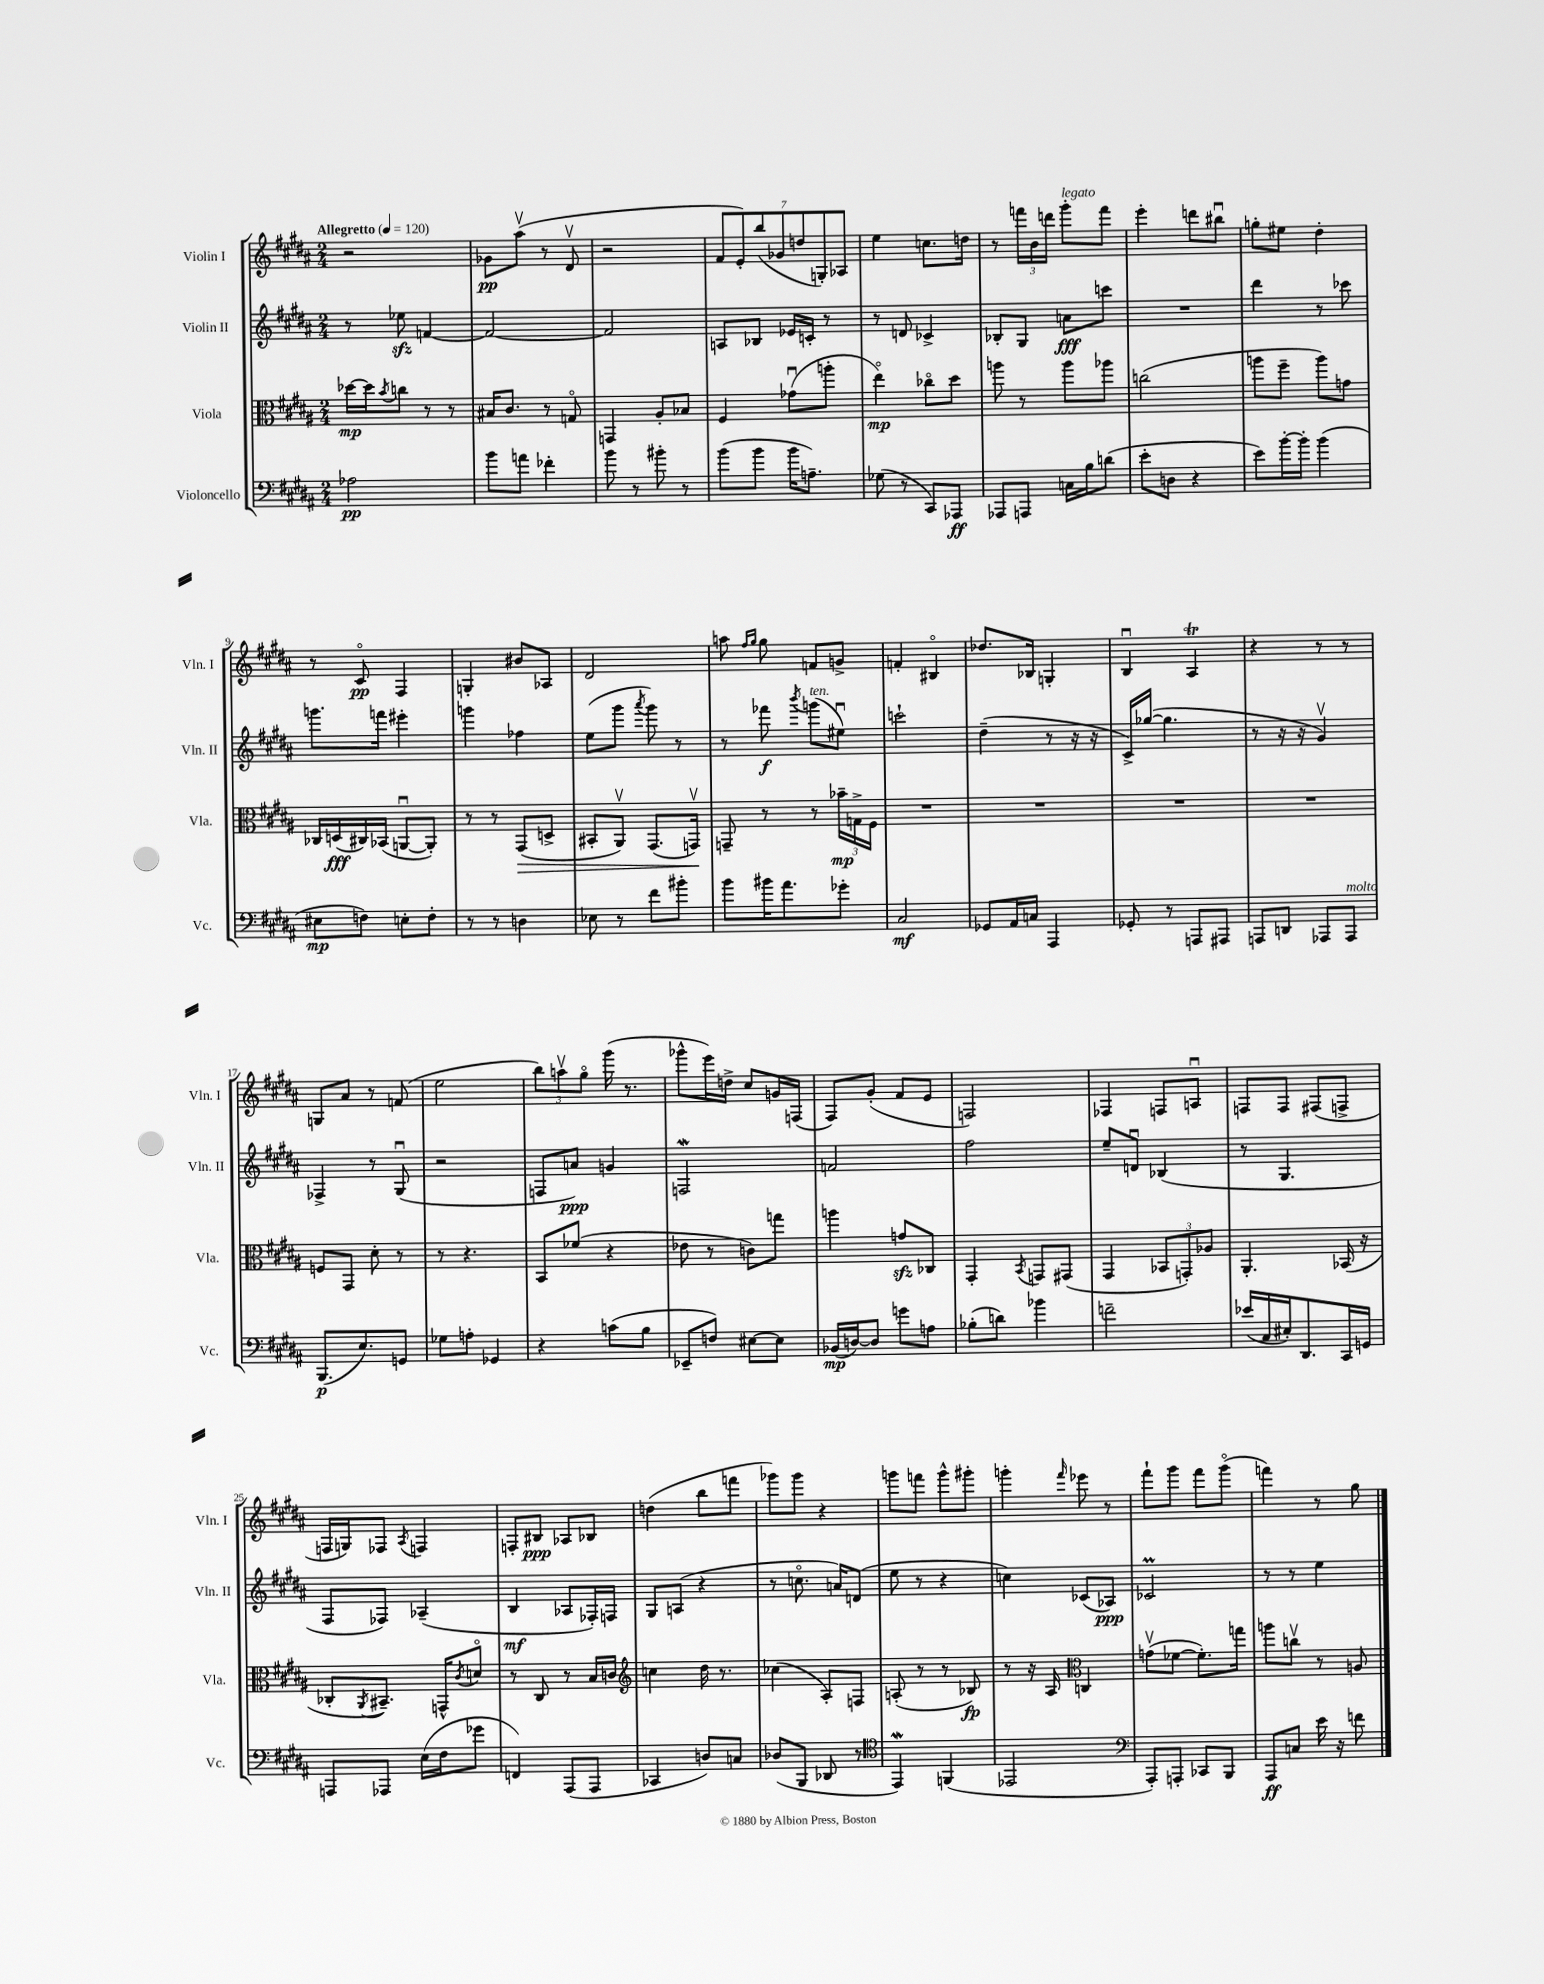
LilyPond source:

<<
\new StaffGroup <<
\new Staff = "s0" \with { instrumentName = "Violin I" shortInstrumentName = "Vln. I" } {
    \clef treble \key b \major \numericTimeSignature \time 2/4 \tempo "Allegretto" 4 = 120
    r2 |
    ges'8\pp ais''8\upbow( r8 dis'8\upbow |
    r2 |
    \tuplet 7/4 { fis'8 e'8-.) b''8( ges'8 d''8 g8-.) aes8 } |
    e''4 c''8. d''16 |
    r8 \tuplet 3/2 { f'''16 b'16 d'''16 } gis'''8-.^\markup { \italic "legato" } f'''8 |
    e'''4-. d'''8 bis''8\downbow |
    g''8-. eis''8 dis''4-. |
    r8 cis'8\flageolet\pp fis4 |
    g4-. bis'8 aes8 |
    dis'2 |
    a''8 \grace { fis''16 gis''16 } gis''8 f'8 g'8-> |
    f'4-. bis4\flageolet |
    des''8. bes16 g4-. |
    b4\downbow ais4\trill |
    r4 r8 r8 |
    g8 ais'8 r8 f'8( |
    e''2 |
    \tuplet 3/2 { b''8) a''8\upbow gis''8\flageolet } gis'''16( r8. |
    ges'''8-^ e'''16) d''16-> cis''8 g'16 f16( |
    fis8) gis'8-.( fis'8 e'8 |
    f2) |
    fes4 f8 a8\downbow |
    f8 f8 fis8( f8-> |
    f16 g16) fes8 \acciaccatura { ais8 } f4 |
    f8-. bis8\ppp aes8 bes8 |
    d''4( b''8 f'''8 |
    ges'''8) ges'''8 r4 |
    g'''8 f'''8 g'''8-^ gis'''8-. |
    g'''4-. \grace { fis'''16 } ees'''8 r8 |
    fis'''8-! gis'''8 fis'''8 gis'''8\flageolet( |
    f'''4) r8 gis''8 \bar "|." |
}
\new Staff = "s1" \with { instrumentName = "Violin II" shortInstrumentName = "Vln. II" } {
    \clef treble \key b \major \numericTimeSignature \time 2/4
    r8 ees''8\sfz f'4~ |
    f'2~ |
    f'2 |
    a8 bes8 ees'16 c'16-. r8 |
    r8 d'8 ces'4-> |
    bes8-. gis8 a'8\fff c'''8 |
    R2 |
    dis'''4 r8 ces'''8 |
    g'''8. f'''16 eis'''4-. |
    g'''4 fes''4 |
    e''8( gis'''8 \acciaccatura { ais'''8 } gis'''8) r8 |
    r8 fes'''8\f \acciaccatura { b'''8 } g'''8^\markup { \italic "ten." }( eis''8\downbow) |
    c'''2-! |
    dis''4--( r8 r16 r16 |
    cis'16->) ges''16~( ges''4. |
    r8 r16 r16 gis'4\upbow) |
    fes4-> r8 gis8\downbow( |
    r2 |
    f8 a'8\ppp) g'4 |
    f2\mordent |
    f'2 |
    fis''2 |
    e''8-- d'8\downbow bes4( |
    r8 gis4. |
    fis8 fes8) aes4--( |
    b4\mf aes8 fes16-.) f16 |
    gis8 a8( r4 |
    r8 c''8.\flageolet a'16) d'8( |
    e''8 r8 r4 |
    c''4) ces'8( aes8\ppp) |
    ces'2\prall |
    r8 r8 e''4 \bar "|." |
}
\new Staff = "s2" \with { instrumentName = "Viola" shortInstrumentName = "Vla." } {
    \clef alto \key b \major \numericTimeSignature \time 2/4
    des''16~\mp des''16 \acciaccatura { b'8 } c''8 r8 r8 |
    bis16 cis'8. r8 g8\flageolet |
    g,4 ais8-. bes8 |
    fis4 ges'8\downbow( a''8-. |
    e''4\flageolet\mp) ces''8\flageolet dis''8 |
    a''8 r8 a''8 aes''8 |
    c''2( |
    a''8 fis''8-- a''8) g'8 |
    ces16 d16\fff( cis16) bes,16( a,8~\downbow a,8-.) |
    r8 r8 gis,8\>( d8-> |
    bis,8-. ais,8\upbow) gis,8.( g,16\upbow\!) |
    g,8-- r8 r8 \tuplet 3/2 { bes'16--\mp g16-> fis16 } |
    R2 |
    R2 |
    R2 |
    R2 |
    f8 gis,8 dis'8-. r8 |
    r8 r4. |
    b,8 fes'8( r4 |
    ees'8 r8 c'8) g''8 |
    a''4 g'8\sfz ces8 |
    gis,4-. \acciaccatura { b,8 } g,8 gis,8( |
    gis,4 \tuplet 3/2 { bes,8 g,8-.) aes8 } |
    ais,4.-. bes,16( r16 |
    ces8-. \acciaccatura { ais,8 } bis,8.--) g,16-^ \acciaccatura { cis'8 } d'8\flageolet |
    r8 cis8 r8 b16 c'16 |
    \clef treble c''4 dis''16 r8. |
    ces''4( ais8-.) f8 |
    a8-.( r8 r8 bes8\fp) |
    r8 r16 ais16 \clef alto c4 |
    g'8\upbow( fes'8~ fes'8.-.) g''16 |
    a''8 c''8\upbow r8 a8 \bar "|." |
}
\new Staff = "s3" \with { instrumentName = "Violoncello" shortInstrumentName = "Vc." } {
    \clef bass \key b \major \numericTimeSignature \time 2/4
    aes2\pp |
    b'8 a'8 fes'4-. |
    b'8 r8 bis'8-. r8 |
    b'8( b'8 b'16 a8.--) |
    ges8( r8 cis,8) aes,,8\ff |
    aes,,8 a,,8 c16 b16 d'8( |
    e'8-. d8 r4 |
    e'8) b'16~-. b'16-. b'4( |
    eis8\mp f8) e8-. f8-. |
    r8 r8 d4 |
    ees8 r8 fis'8 bis'8-. |
    b'8 bis'16 ais'8. ges'8-. |
    cis2\mf |
    ges,8 ais,16 c16 ais,,4 |
    ges,8-. r8 a,,8 ais,,8 |
    a,,8 d,8 aes,,8 aes,,8^\markup { \italic "molto" } |
    b,,8.\p( e8.) g,8 |
    ges8 a8-. ges,4 |
    r4 c'8( b8 |
    ees,8-- f8) eis8~ eis8 |
    bes,16\mp( d16~) d8 g'8 a8 |
    bes8-.( d'8) bes'4 |
    f'2-- |
    ees'16( cis16 eis16-.) dis,8. cis,16 g,16 |
    a,,8 aes,,8 e16( fis16 ges'8 |
    f,4) ais,,8( ais,,8 |
    ces,4 d8) c8 |
    des8( b,,8 des,8 r8 |
    \clef tenor e,4\mordent) f,4( |
    ees,2 |
    \clef bass ais,,8-.) a,,8-. ces,8 b,,8 |
    ais,,8\ff c8 e'16 r16 f'8 \bar "|." |
}
>>
>>
